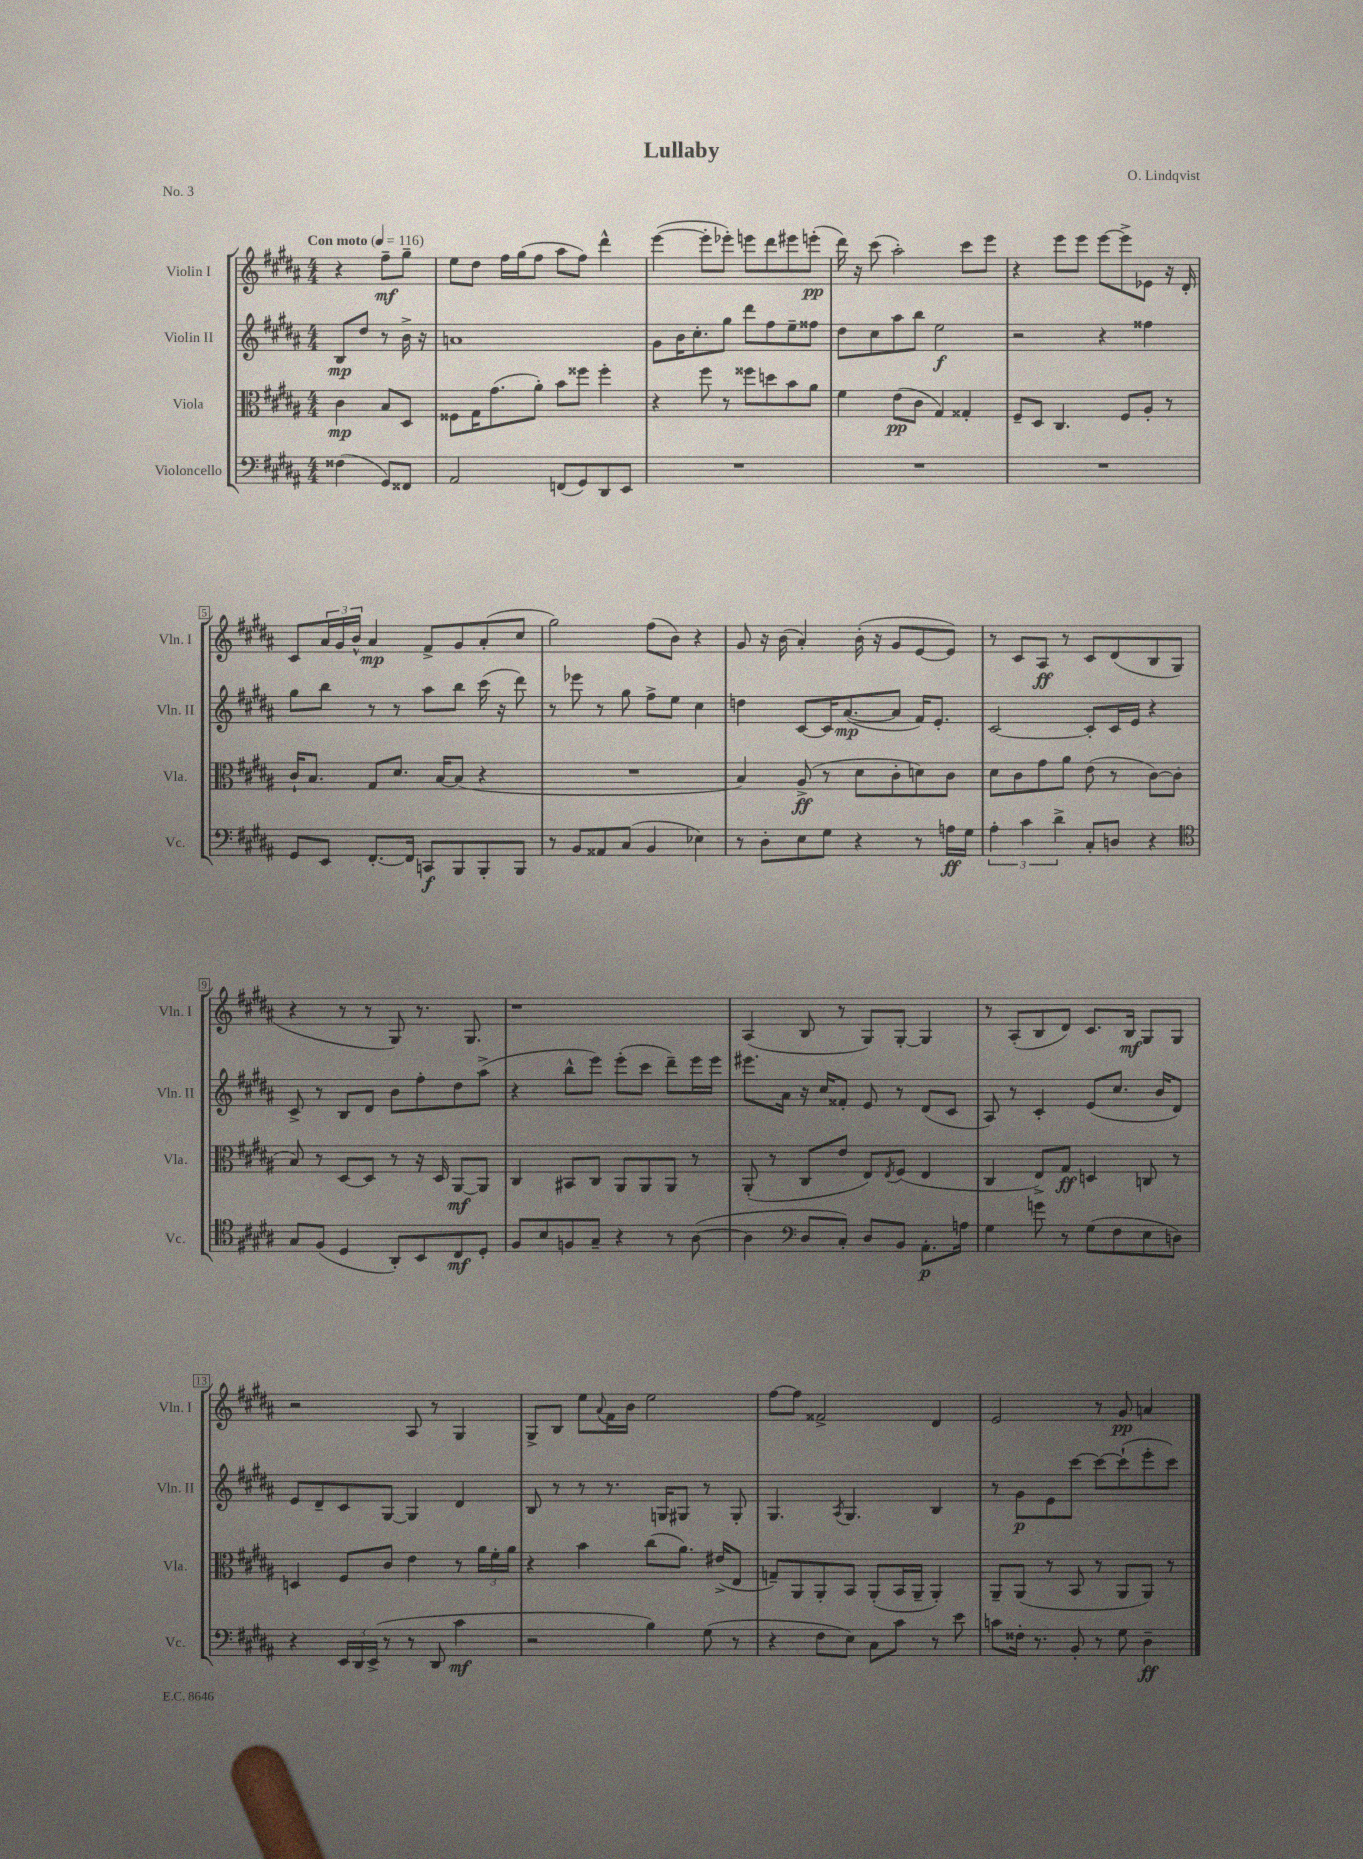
\header { title = "Lullaby" composer = "O. Lindqvist" piece = "No. 3" }
<<
\new StaffGroup <<
\new Staff = "s0" \with { instrumentName = "Violin I" shortInstrumentName = "Vln. I" } {
    \clef treble \key b \major \numericTimeSignature \time 4/4 \partial 2 \tempo "Con moto" 4 = 116
    r4 fis''8--\mf gis''8-- |
    e''8 dis''8 fis''16 gis''16( fis''8 ais''8 fis''8) dis'''4-^ |
    e'''4~( e'''8-. ees'''8-.) e'''8 dis'''8 eis'''8 e'''8-.\pp( |
    dis'''16) r16 cis'''8( ais''2-.) cis'''8 e'''8 |
    r4 e'''8 e'''8 e'''8~ e'''8-> ees'8 r16 dis'16-. |
    cis'8 \tuplet 3/2 { ais'16 gis'16 b'16-^ } ais'4\mp fis'8-> gis'8 ais'8-.( cis''8 |
    gis''2) fis''8( b'8) r4 |
    gis'8 r16 b'16( ais'4-.) b'16-.( r16 gis'8 e'8~ e'8) |
    r8 cis'8 ais8\ff r8 cis'8 dis'8( b8 gis8 |
    r4 r8 r8 gis8) r8. gis8. |
    r1 |
    ais4( b8 r8 gis8) gis8~-. gis4 |
    r8 ais8-.( b8 dis'8) cis'8. b16\mf gis8 gis8 |
    r2 ais8 r8 gis4 |
    gis8-> b8 e''8 \appoggiatura { ais'8 } fis'16 b'16 e''2 |
    fis''8~ fis''8 fisis'2-> dis'4 |
    e'2 r8 gis'8\pp a'4 \bar "|." |
}
\new Staff = "s1" \with { instrumentName = "Violin II" shortInstrumentName = "Vln. II" } {
    \clef treble \key b \major \numericTimeSignature \time 4/4 \partial 2
    b8\mp dis''8 r8 b'16-> r16 |
    a'1 |
    gis'8 b'16 cis''8.-. gis''8 dis'''8 fis''8 e''8-- fisis''8 |
    dis''8 cis''8 ais''8 b''8 e''2\f |
    r2 r4 fisis''4 |
    gis''8 b''8 r8 r8 ais''8 b''8 cis'''16( r16 dis'''8) |
    r8 ees'''8 r8 gis''8 fis''8-> e''8 cis''4 |
    d''4 cis'8~ cis'16 ais'8.~\mp( ais'8 fis'16) e'8.-. |
    cis'2~ cis'8-. cis'16 e'16 r4 |
    cis'8-> r8 b8 dis'8 b'8 fis''8-. dis''8 ais''8->( |
    r4 b''8-^ e'''8) e'''8-.( cis'''8 dis'''8--) e'''16 e'''16 |
    eis'''8. ais'16 r16 cis''16 fisis'8-. e'8 r8 dis'8( cis'8 |
    ais8) r8 cis'4-. e'8( cis''8. b'16 dis'8) |
    e'8 dis'8-- cis'8 gis8~ gis4 dis'4 |
    b8 r8 r8 r8. g16 gis8 r8 gis8-. |
    gis4. \acciaccatura { ais8 } gis4. b4 |
    r8 gis'8\p e'8 cis'''8~ cis'''8~ cis'''8-!( e'''8-. cis'''8) \bar "|." |
}
\new Staff = "s2" \with { instrumentName = "Viola" shortInstrumentName = "Vla." } {
    \clef alto \key b \major \numericTimeSignature \time 4/4 \partial 2
    cis'4\mp b8 dis8 |
    fisis8 gis16 gis'8.( ais'8-.) b'8 fisis''8 fisis''4-. |
    r4 fis''8 r8 fisis''8 d''8 b'8 ais'8 |
    fis'4 e'8\pp( cis'8 gis4) gisis4-. |
    fis8-- dis8 cis4. fis8 ais8-. r8 |
    cis'16-! b8. gis8 dis'8. b16~ b8( r4 |
    R1 |
    b4) ais8->\ff( r8 dis'8 cis'8-. d'8) cis'8 |
    dis'8 cis'8 gis'8 ais'8 e'8( r8 cis'8~) cis'8( |
    b8) r8 dis8~ dis8 r8 r16 dis16 ais,8~\mf ais,8 |
    cis4 bis,8 cis8 ais,8 ais,8 ais,8 r8 |
    ais,8-.( r8 cis8 e'8 e8) \acciaccatura { e8 } fis8( e4 |
    cis4 e8->) gis8\ff d4 c8 r8 |
    d4 fis8 cis'8 e'4 r8 \tuplet 3/2 { ais'16 fis'16-. ais'16 } |
    r4 b'4 cis''8( ais'8.) eis'16->( e8 |
    g8--) ais,8 ais,8-. b,8 ais,8-.( b,16 ais,16-- ais,4-.) |
    ais,8-- ais,8( r8 b,8 r8 ais,8 ais,8) r8 \bar "|." |
}
\new Staff = "s3" \with { instrumentName = "Violoncello" shortInstrumentName = "Vc." } {
    \clef bass \key b \major \numericTimeSignature \time 4/4 \partial 2
    fisis4( gis,8) fisis,8 |
    ais,2 f,8( gis,8) dis,8 e,8 |
    R1 |
    R1 |
    R1 |
    gis,8 e,8 fis,8.~-. fis,16 c,8\f b,,8 b,,8-. b,,8 |
    r8 b,8 aisis,8 cis8( b,4 ees4) |
    r8 dis8-. e8 gis8 r4 r8 a16\ff gis16 |
    \tuplet 3/2 { ais4-. cis'4 dis'4-> } cis8-. d8 r4 |
    \clef tenor gis8 fis8( dis4 ais,8-.) b,8 cis8\mf dis8-. |
    fis8 b8 f8 gis8-- r4 r8 ais8~( |
    ais4 \clef bass dis8 cis8-.) dis8 b,8 ais,8.-.\p a16 |
    gis4 g'8 r8 gis8( fis8 e8 d8) |
    r4 \tuplet 3/2 { e,16 dis,16 e,16->( } r8 r8 dis,8 cis'4\mf |
    r2 b4) gis8( r8 |
    r4 fis8 e8) cis8 cis'8 r8 e'8 |
    c'8 fisis16-. r8. b,8-. r8 gis8 dis4--\ff \bar "|." |
}
>>
>>
\layout { \context { \Score \override BarNumber.stencil = #(make-stencil-boxer 0.1 0.3 ly:text-interface::print) } }
